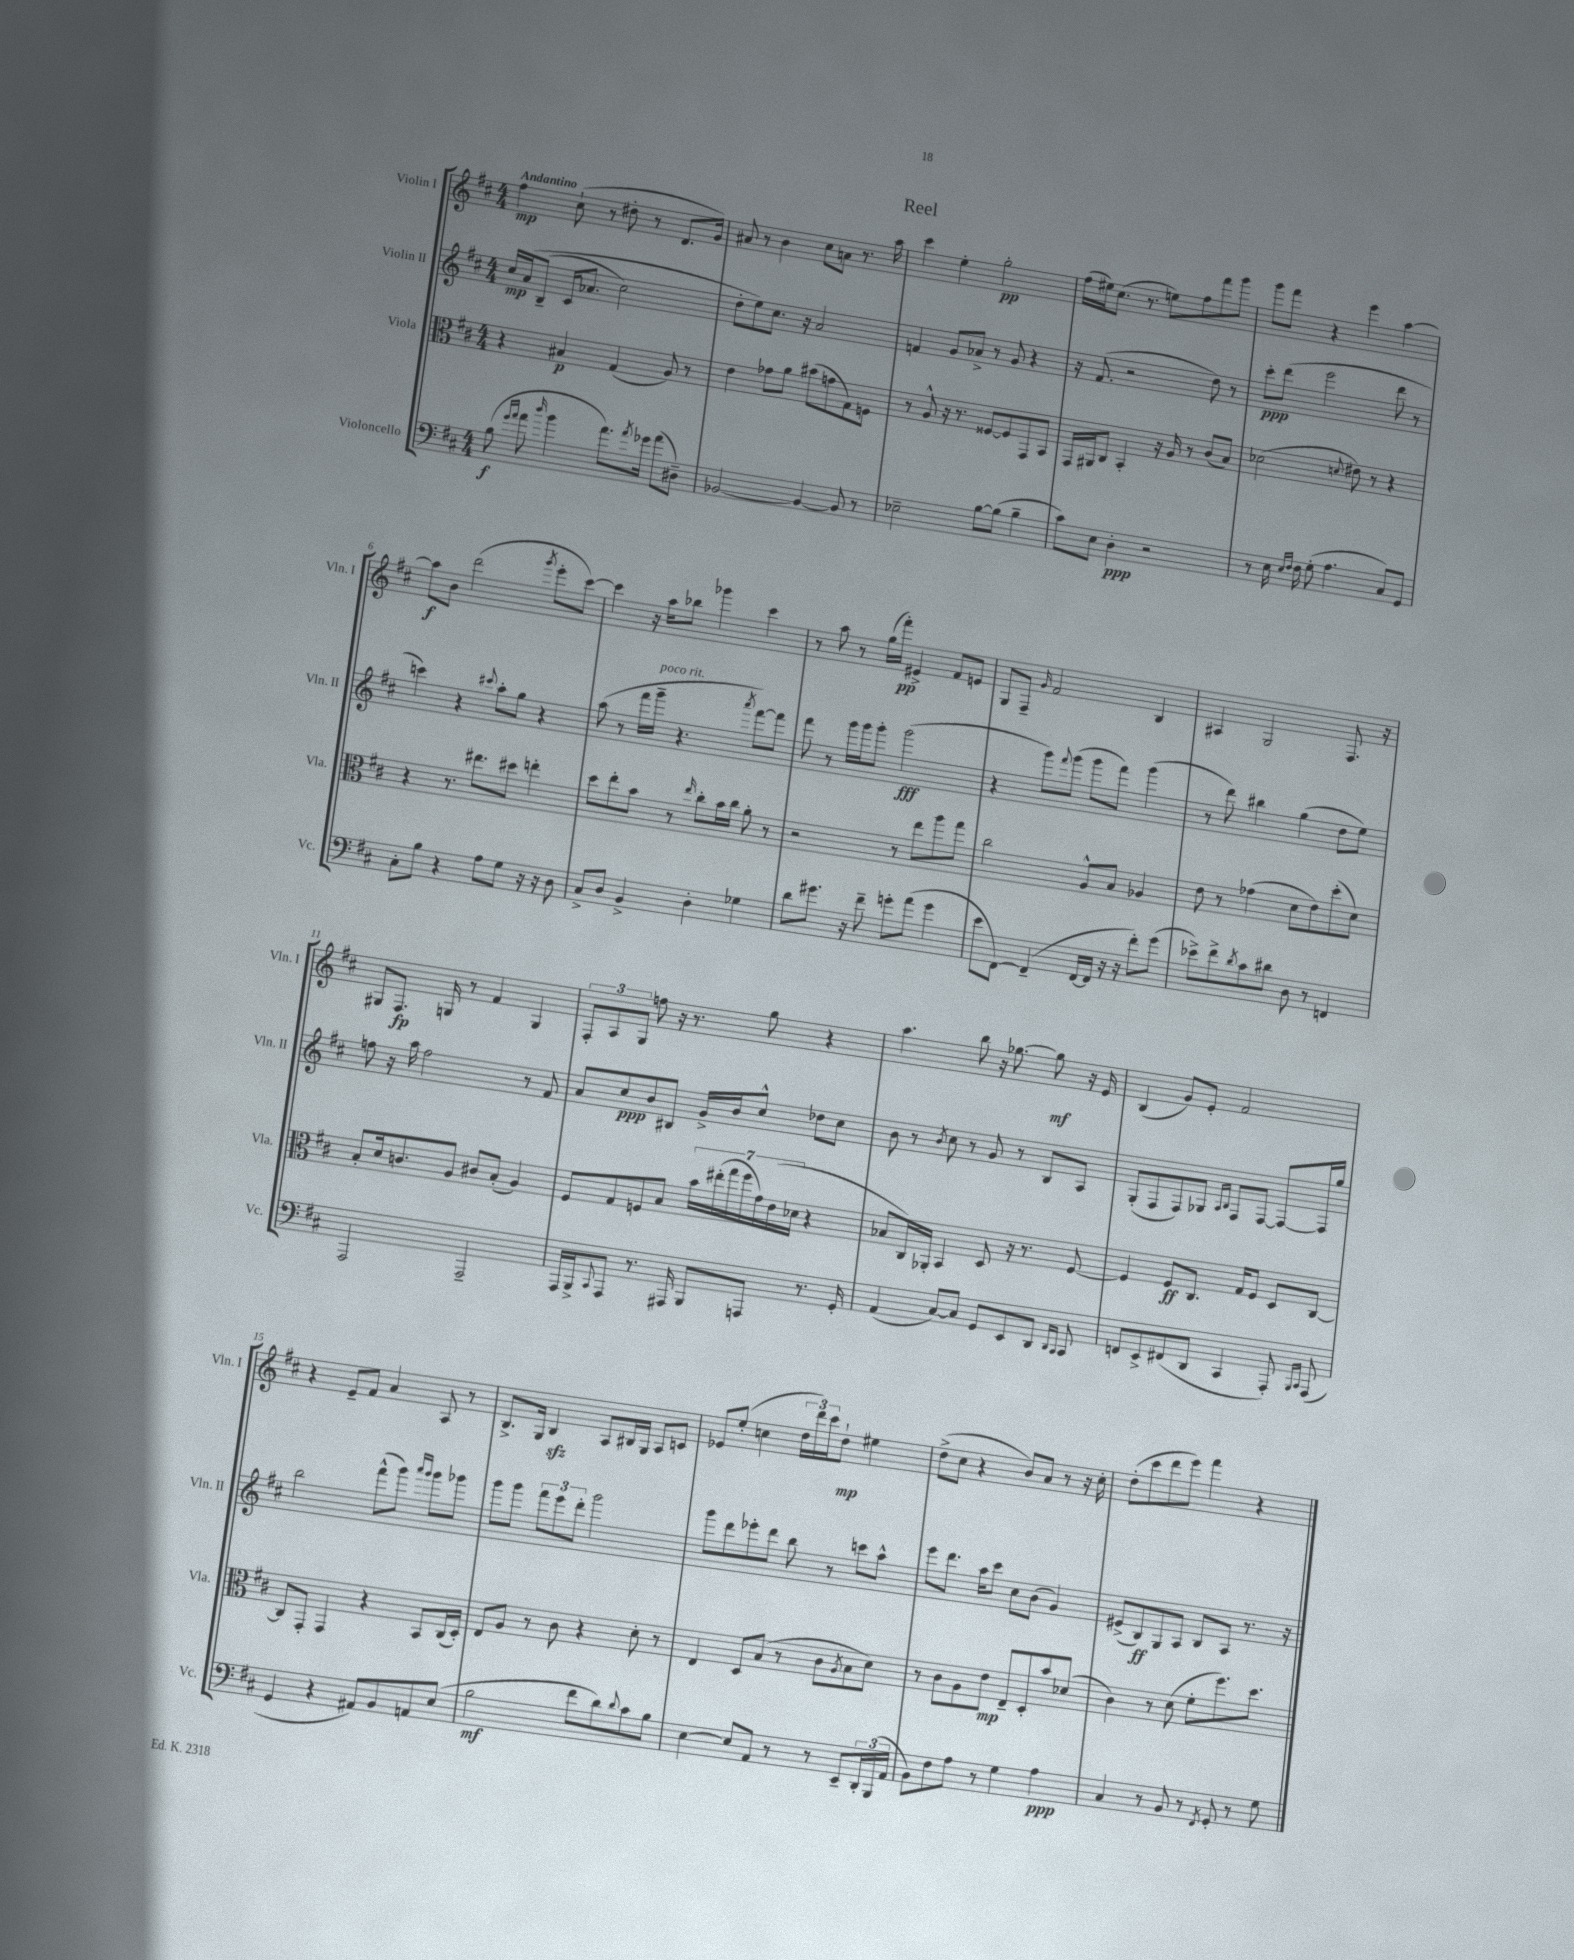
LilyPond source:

\header { title = "Reel" }
<<
\new StaffGroup <<
\new Staff = "s0" \with { instrumentName = "Violin I" shortInstrumentName = "Vln. I" } {
    \clef treble \key d \major \numericTimeSignature \time 4/4 \tempo "Andantino"
    fis''4\mp cis''8-!( r8 dis''8-. r8 d'8. g'16) |
    ais'8 r8 b'4 cis''8 a'8 r8. a''16 |
    cis'''4 e''4-. g''2-.\pp |
    fis''16( eis''16) cis''8.( r8. e''8) fis''8 fis'''8 g'''8 |
    g'''8 fis'''8 r4 e'''4 a''4~ |
    a''8\f b'8 d'''2( \acciaccatura { g'''8 } e'''8-. cis'''8~) |
    cis'''4 r16 a''16 bes''8 ges'''4 cis'''4 |
    r8 a''8 r8 g''16( fis'''16-.\pp) eis'4-> fis'8 e'8 |
    g8 fis8-- \grace { g'16 } fis'2 b4 |
    ais4 g2 fis8. r16 |
    gis8 fis8.\fp g16 r8 fis'4 g4 |
    \tuplet 3/2 { fis8-. a8 g8 } f''8 r16 r8. g''8 r4 |
    a''4. b''8 r16 ges''8.~ ges''8\mf r16 e'16 |
    b4( g'8) e'8-. fis'2 |
    r4 e'8-- fis'8 a'4 a8 r8 |
    b8.-> g16 b4\sfz a8 bis16 g16 a8 c'8 |
    ees'8 e''8-.( c''4 \tuplet 3/2 { d''16 d'''16) cis'''16 } d''8-!\mp eis''4 |
    d''8->( cis''8 r4 b'8) a'8 r8 r16 cis''16-. |
    d''8-.( cis'''8 d'''8 e'''8) fis'''4 r4 \bar "|." |
}
\new Staff = "s1" \with { instrumentName = "Violin II" shortInstrumentName = "Vln. II" } {
    \clef treble \key d \major \numericTimeSignature \time 4/4
    cis''16\mp a'16\( b8--( cis'16 aes'8. cis''2) |
    d''8-. e''8\) cis''8. r16 a'2 |
    f'4 g'8 aes'8-> r8 g'8 r4 |
    r16 fis'8.( r2 d''8) r8 |
    cis'''8-.\ppp d'''8( e'''2 d'''8 r8 |
    c'''4) r4 \appoggiatura { cis'''8 } a''8-. g''8 r4 |
    a''8( r8 fis'''16 g'''16--^\markup { \italic "poco rit." } r4. \acciaccatura { a'''8 } fis'''8~) fis'''8 |
    fis'''8 r8 g'''16 g'''16 g'''8-. g'''2\fff( |
    r4 g'''8) \appoggiatura { fis'''8 } g'''8( g'''8 fis'''8) g'''4( |
    r8 d'''8) bis''4 g''4( d''8 e''8) |
    f''8 r16 a''16 f''2 r8 fis'8 |
    a'8 cis''8\ppp b'8 bis8 g'16-> b'16 cis''8-^ des''8 cis''8 |
    b'8 r8 \acciaccatura { b'8 } cis''8 r8 g'8 r8 b8 a8 |
    g8-.( fis8 fis8) ges8 \grace { a16 b16 } fis8 fis8~ fis8~ fis16 g''16 |
    b''2 fis'''8-^( g'''8) \grace { a'''16 g'''16 } g'''8 ges'''8 |
    g'''8 g'''8 \tuplet 3/2 { fis'''8 e'''8 d'''8-. } g'''2 |
    g'''8 d'''8 ees'''8-. d'''8 b''8 r8 c'''8 a''8-^ |
    e'''8 d'''8. a''16 cis'''8 cis''8 b'8( g'4) |
    eis'8->( b8\ff) g8 a8 b8 a8 r8. r16 \bar "|." |
}
\new Staff = "s2" \with { instrumentName = "Viola" shortInstrumentName = "Vla." } {
    \clef alto \key d \major \numericTimeSignature \time 4/4
    r4 bis4\p g4( a8) r8 |
    e'4 ges'8 a'8 bis'8( g'8 g8) f8 |
    r8 a8-^ r16 r8. fisis8~ fisis8 g,8 b,8 |
    g,16 ais,16 cis8 b,4-. r16 a16 r8 cis'8( b8) |
    des'2( \appoggiatura { d'8 } eis'8) r8 r4 |
    r4 r8. eis''8. dis''8 e''4-. |
    d''8 e''8-. b'8 r8 \grace { e''16 } cis''8-. b'16 cis''16 a'8-. r8 |
    r2 r8 e''8 a''8 g''8 |
    cis''2 a8-^ b8 aes4 |
    e'8 r8 ges'4( d'8 e'8) d''8-.( d'8) |
    b8-. d'16 c'8. a8 cis'8 b8-.( a4) |
    fis8 g8 f8 b8 \tuplet 7/4 { b'16 eis''16-.( g''16 fis''16 g'16) e'16( des'16 } r4 |
    bes8 cis16) aes,16-. b,4 d8 r16 r8. fis8~ |
    fis4 fis8\ff cis8. g16 fis8 d8 cis8~ |
    cis8 g,8-. g,4 r4 b,8 cis16( d16-.) |
    e8 a8 r8 cis'8 r4 d'8-. r8 |
    e4 d8 b8( r8 cis'8 \acciaccatura { a8 } b8 d'8) |
    r8 cis'8 a8 e'8\mp e8-- d8-. b'8 des'8( |
    cis'4) r8 d'8( fis'8-. fis''8.) d''8. \bar "|." |
}
\new Staff = "s3" \with { instrumentName = "Violoncello" shortInstrumentName = "Vc." } {
    \clef bass \key d \major \numericTimeSignature \time 4/4
    b8\f( \grace { g'16 a'16 } a'8 \grace { d''16 } b'4 a'8.) \acciaccatura { a'8 } ges'16 a'8( dis8--) |
    bes,2~ bes,4~ bes,8 r8 |
    ees2-- b8~ b8( b4-- |
    cis'8) e8 d4-.\ppp r2 |
    r8 e16 \grace { e16 fis16 } fis16 g8-.( a4. cis8) g,8 |
    cis8-. b8 r4 a8 g8 r16 r16 d8 |
    cis8-> d8 b,4-> d4-. ges4 |
    d'8 gis'8. r16 fis'8-- g'8-. a'8( g'4 |
    e'8 fis,8~) fis,4--( fis,16~ fis,16 r16 r16 fis'8-.) g'8( |
    ees'8->) fis'8-> \acciaccatura { d'8 } cis'8 dis'8 d8 r8 f,4 |
    a,,2 a,,2-- |
    a,,16 b,,16-> \appoggiatura { cis,8 } a,,8 r8. ais,,16 b,,8 a,,8 r8. g,16-. |
    a,4( cis8~) cis8 g,8 e,8 d,8 \grace { d,16 cis,16 } cis,8 |
    f,8 e,8-> fis,8( d,8 cis,4 a,,8-.) \grace { b,,16 cis,16 } a,,8( |
    g,4 r4 ais,8) b,8 a,8 e8( |
    b2\mf fis'8 d'8) \appoggiatura { d'8 } cis'8 b8 |
    e4~ e8 a,8 r8 r8 e,8-- \tuplet 3/2 { d,16-. b,,16( a,16 } |
    b,8) fis8 a8 r8 g4 a4\ppp |
    cis4 r8 b,8 r8 \acciaccatura { fis,8 } g,8-. r8 g8 \bar "|." |
}
>>
>>
